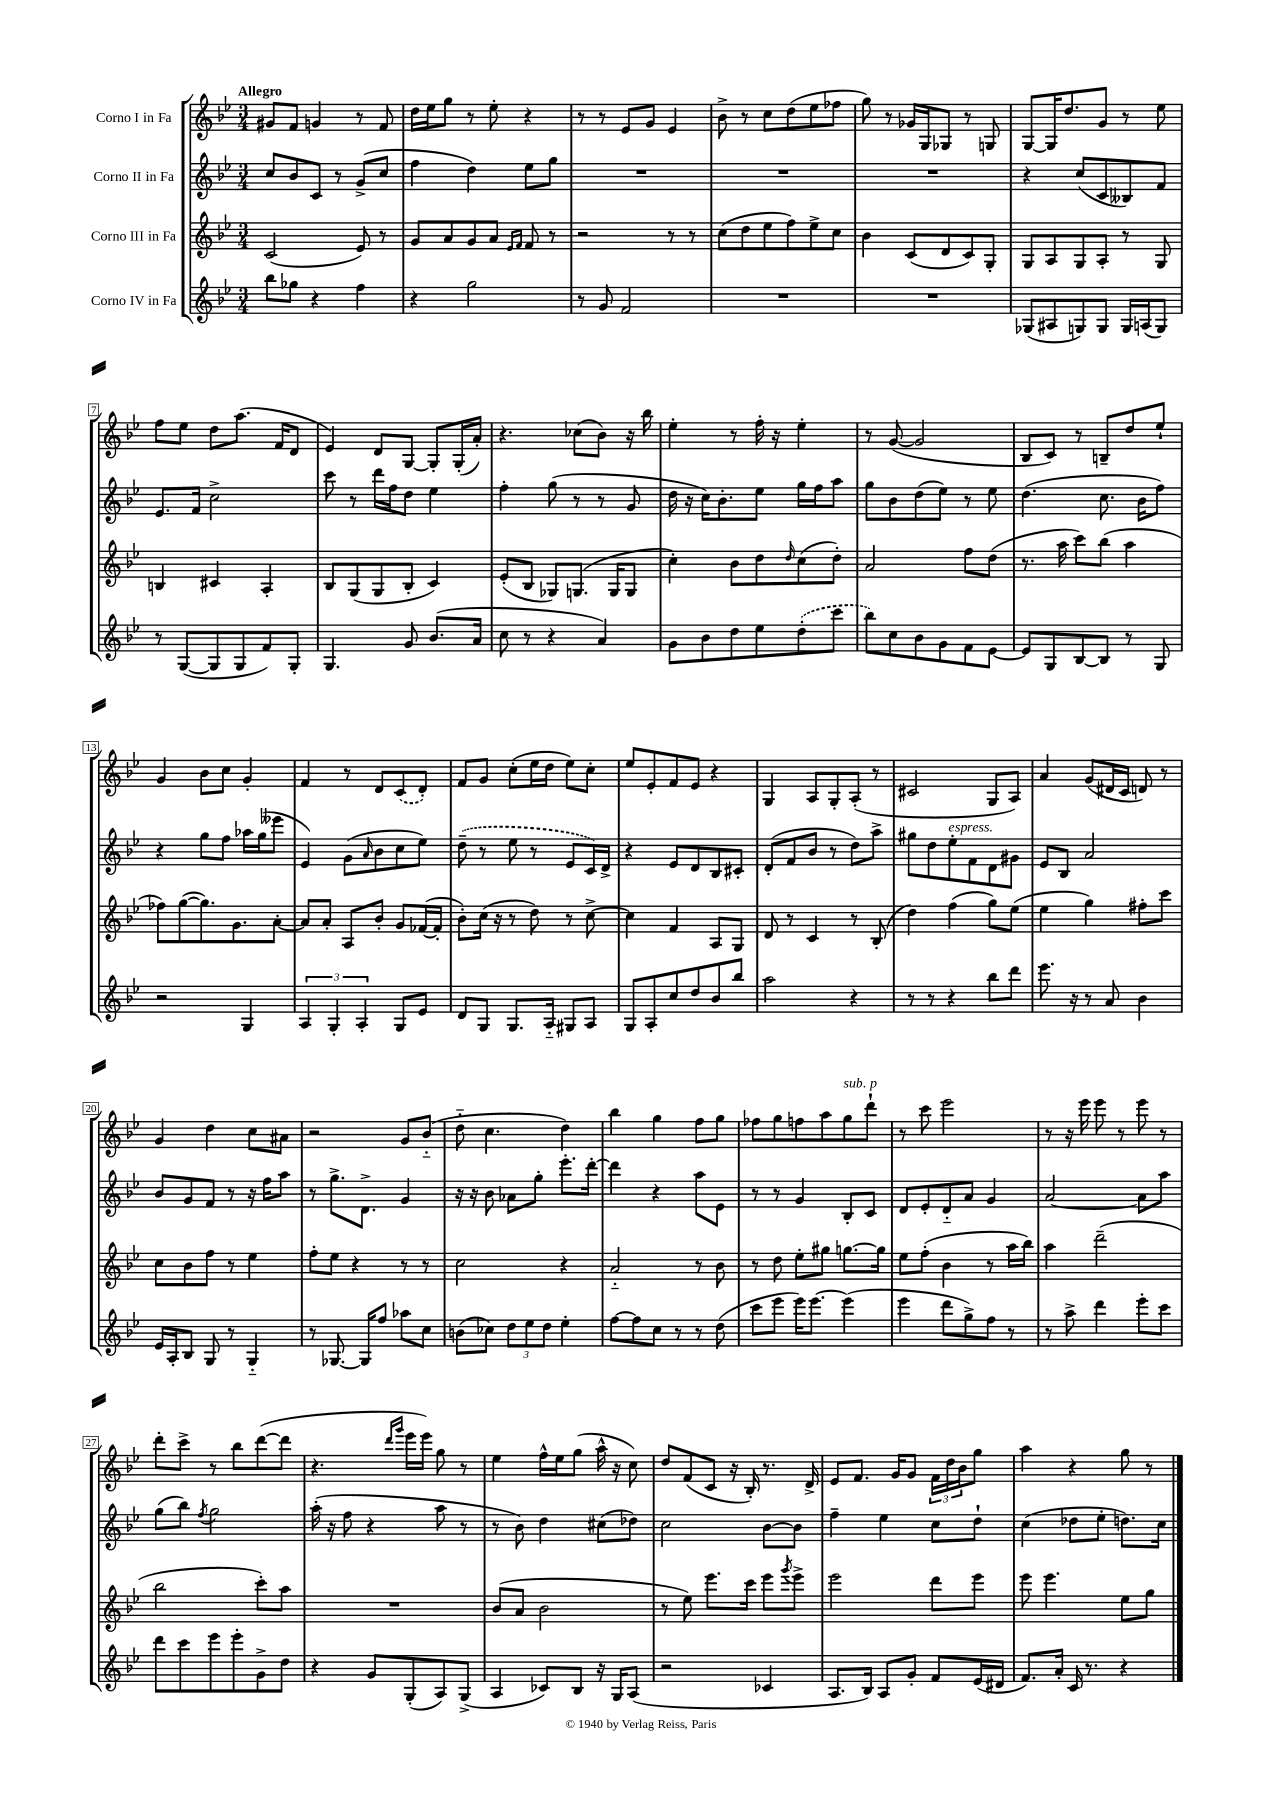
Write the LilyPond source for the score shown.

<<
\new StaffGroup <<
\new Staff = "s0" \with { instrumentName = "Corno I in Fa" } {
    \clef treble \key bes \major \numericTimeSignature \time 3/4 \tempo "Allegro"
    gis'8 f'8 g'4 r8 f'8 |
    d''16 ees''16 g''8 r8 ees''8-. r4 |
    r8 r8 ees'8 g'8 ees'4 |
    bes'8-> r8 c''8 d''8( ees''8 fes''8 |
    g''8) r8 ges'16 g16 ges8 r8 g8 |
    g8~ g16 d''8. g'8 r8 ees''8 |
    f''8 ees''8 d''8 a''8.( f'16 d'8 |
    ees'4) d'8 g8~ g8-. g16-.( a'16-.) |
    r4. ces''8( bes'8) r16 bes''16 |
    ees''4-. r8 f''16-. r16 ees''4-. |
    r8 g'8~( g'2 |
    bes8 c'8) r8 b8-- d''8 ees''8-! |
    g'4 bes'8 c''8 g'4-. |
    f'4 r8 d'8 \once \slurDashed c'8( d'8-.) |
    f'8 g'8 c''8-.( ees''16 d''16 ees''8) c''8-. |
    ees''8 ees'8-. f'8 ees'8 r4 |
    g4 a8 g8-. a8-.( r8 |
    cis'2 g8 a8) |
    a'4 g'8( dis'16 c'16 d'8) r8 |
    g'4 d''4 c''8 ais'8 |
    r2 g'8 bes'8-_( |
    d''8-_ c''4. d''4) |
    bes''4 g''4 f''8 g''8 |
    fes''8 g''8 f''8 a''8 g''8^\markup { \italic "sub. p" } d'''8-! |
    r8 c'''8 ees'''2 |
    r8 r16 ees'''16 ees'''8 r8 ees'''8 r8 |
    d'''8-. c'''8-> r8 bes''8 d'''8~( d'''8 |
    r4. \grace { d'''16 g'''16 } ees'''16 ees'''16) g''8 r8 |
    ees''4 f''16-^ ees''16 g''8( a''16-^ r16 c''8) |
    d''8 f'8( c'8 r16 bes16-.) r8. d'16-> |
    ees'8 f'8. g'16 g'8 \tuplet 3/2 { f'16 d''16 bes'16 } g''8 |
    a''4 r4 g''8 r8 \bar "|." |
}
\new Staff = "s1" \with { instrumentName = "Corno II in Fa" } {
    \clef treble \key bes \major \numericTimeSignature \time 3/4
    c''8 bes'8 c'8 r8 g'8->( c''8 |
    f''4 d''4) ees''8 g''8 |
    R2. |
    R2. |
    R2. |
    r4 c''8( c'8 beses8) f'8 |
    ees'8. f'16 c''2-> |
    c'''8 r8 d'''16 f''16 d''8 ees''4 |
    f''4-. g''8( r8 r8 g'8 |
    d''16 r16 c''16) bes'8.-. ees''8 g''16 f''16 a''8 |
    g''8 bes'8 d''8( ees''8) r8 ees''8 |
    d''4.( c''8. bes'16 f''8) |
    r4 g''8 f''8 aes''16 g''16( eeses'''8 |
    ees'4) g'8( \grace { a'16 } bes'8 c''8 ees''8) |
    \once \slurDashed d''8--( r8 ees''8 r8 ees'8 c'16) d'16-> |
    r4 ees'8 d'8 bes8 cis'8-. |
    d'8-.( f'8 bes'8 r8 d''8) a''8-> |
    gis''8 d''8 ees''8-.^\markup { \italic "espress." } f'8 d'8 gis'8 |
    ees'8 bes8 a'2 |
    bes'8 g'8 f'8 r8 r16 f''16 a''8 |
    r8 g''8.-> d'8.-> g'4 |
    r16 r16 bes'8 aes'8 g''8-. ees'''8.-. d'''16~-. |
    d'''4 r4 a''8 ees'8 |
    r8 r8 g'4 bes8-. c'8 |
    d'8 ees'8-. d'8-_ a'8 g'4 |
    a'2~ a'8 a''8 |
    g''8( bes''8) \acciaccatura { f''8 } g''2 |
    a''16-.( r16 f''8 r4 a''8 r8 |
    r8 bes'8) d''4 cis''8( des''8) |
    c''2 bes'8~ bes'8 |
    f''4-- ees''4 c''8 d''8-! |
    c''4( des''8 ees''8-. d''8.) c''16 \bar "|." |
}
\new Staff = "s2" \with { instrumentName = "Corno III in Fa" } {
    \clef treble \key bes \major \numericTimeSignature \time 3/4
    c'2( ees'8) r8 |
    g'8 a'8 g'8 a'8 \grace { ees'16 f'16 } f'8 r8 |
    r2 r8 r8 |
    c''8( d''8 ees''8 f''8) ees''8-> c''8 |
    bes'4 c'8( d'8 c'8) g8-. |
    g8 a8 g8 a8-. r8 g8 |
    b4 cis'4 a4-. |
    bes8 g8( g8 bes8-. c'4) |
    ees'8-.( bes8 ges8) g8.( g16 g8 |
    c''4-.) bes'8 d''8 \grace { d''16 } c''8( d''8-.) |
    a'2 f''8 d''8( |
    r8. a''16 c'''8) bes''8( a''4 |
    fes''8) g''8~( g''8.) g'8. a'8~-. |
    a'8 a'8-. a8 bes'8-. g'8 fes'16~( fes'16-. |
    bes'8-.) c''16( r16 r8 d''8) r8 c''8~-> |
    c''4 f'4 a8 g8 |
    d'8 r8 c'4 r8 bes8-.( |
    d''4) f''4( g''8) ees''8( |
    ees''4 g''4) fis''8-. c'''8 |
    c''8 bes'8 f''8 r8 ees''4 |
    f''8-. ees''8 r4 r8 r8 |
    c''2 r4 |
    a'2-_ r8 bes'8 |
    r8 d''8 ees''8-. gis''8 g''8.~ g''16 |
    ees''8 f''8-.( bes'4 r8 a''16 bes''16) |
    a''4 d'''2--( |
    bes''2 c'''8-.) a''8 |
    R2. |
    bes'8( a'8 bes'2 |
    r8 ees''8) ees'''8. c'''16 ees'''8 \acciaccatura { g'''8 } ees'''8-> |
    ees'''2 d'''8 ees'''8 |
    ees'''8 ees'''4. ees''8 g''8 \bar "|." |
}
\new Staff = "s3" \with { instrumentName = "Corno IV in Fa" } {
    \clef treble \key bes \major \numericTimeSignature \time 3/4
    bes''8 ges''8 r4 f''4 |
    r4 g''2 |
    r8 g'8 f'2 |
    R2. |
    R2. |
    ges8( ais8 g8) g8 g16 a16( g8) |
    r8 g8~( g8 g8 f'8) g8-. |
    g4. g'8 bes'8.( a'16 |
    c''8 r8 r4 a'4) |
    g'8 bes'8 d''8 ees''8 \once \slurDashed d''8-.( c'''8 |
    bes''8) c''8 bes'8 g'8 f'8 ees'8~ |
    ees'8 g8 bes8~ bes8 r8 g8 |
    r2 g4 |
    \tuplet 3/2 { a4 g4-. a4-. } g8 ees'8 |
    d'8 g8 g8. a16-_ gis8 a8 |
    g8 a8-. c''8 d''8 bes'8 bes''8 |
    a''2 r4 |
    r8 r8 r4 bes''8 d'''8 |
    ees'''8. r16 r8 a'8 bes'4 |
    ees'16 a16-. bes8 g8 r8 g4-_ |
    r8 ges8.~ ges16 f''8 aes''8 c''8 |
    b'8( ces''8) \tuplet 3/2 { d''8 ees''8 d''8 } ees''4-. |
    f''8~ f''8 c''8 r8 r8 d''8( |
    c'''8 ees'''8 ees'''16) ees'''8.~ ees'''4( |
    ees'''4 d'''8 g''8->) f''8 r8 |
    r8 a''8-> d'''4 ees'''8-. c'''8 |
    d'''8 c'''8 ees'''8 ees'''8-. g'8-> d''8 |
    r4 g'8 g8-.( a8) g8->( |
    a4 ces'8) bes8 r16 g16 a8( |
    r2 ces'4 |
    a8. bes16) a8 g'8-. f'8 ees'16( dis'16 |
    f'8.) a'16-. c'16 r8. r4 \bar "|." |
}
>>
>>
\layout { \context { \Score \override BarNumber.stencil = #(make-stencil-boxer 0.1 0.3 ly:text-interface::print) } }
